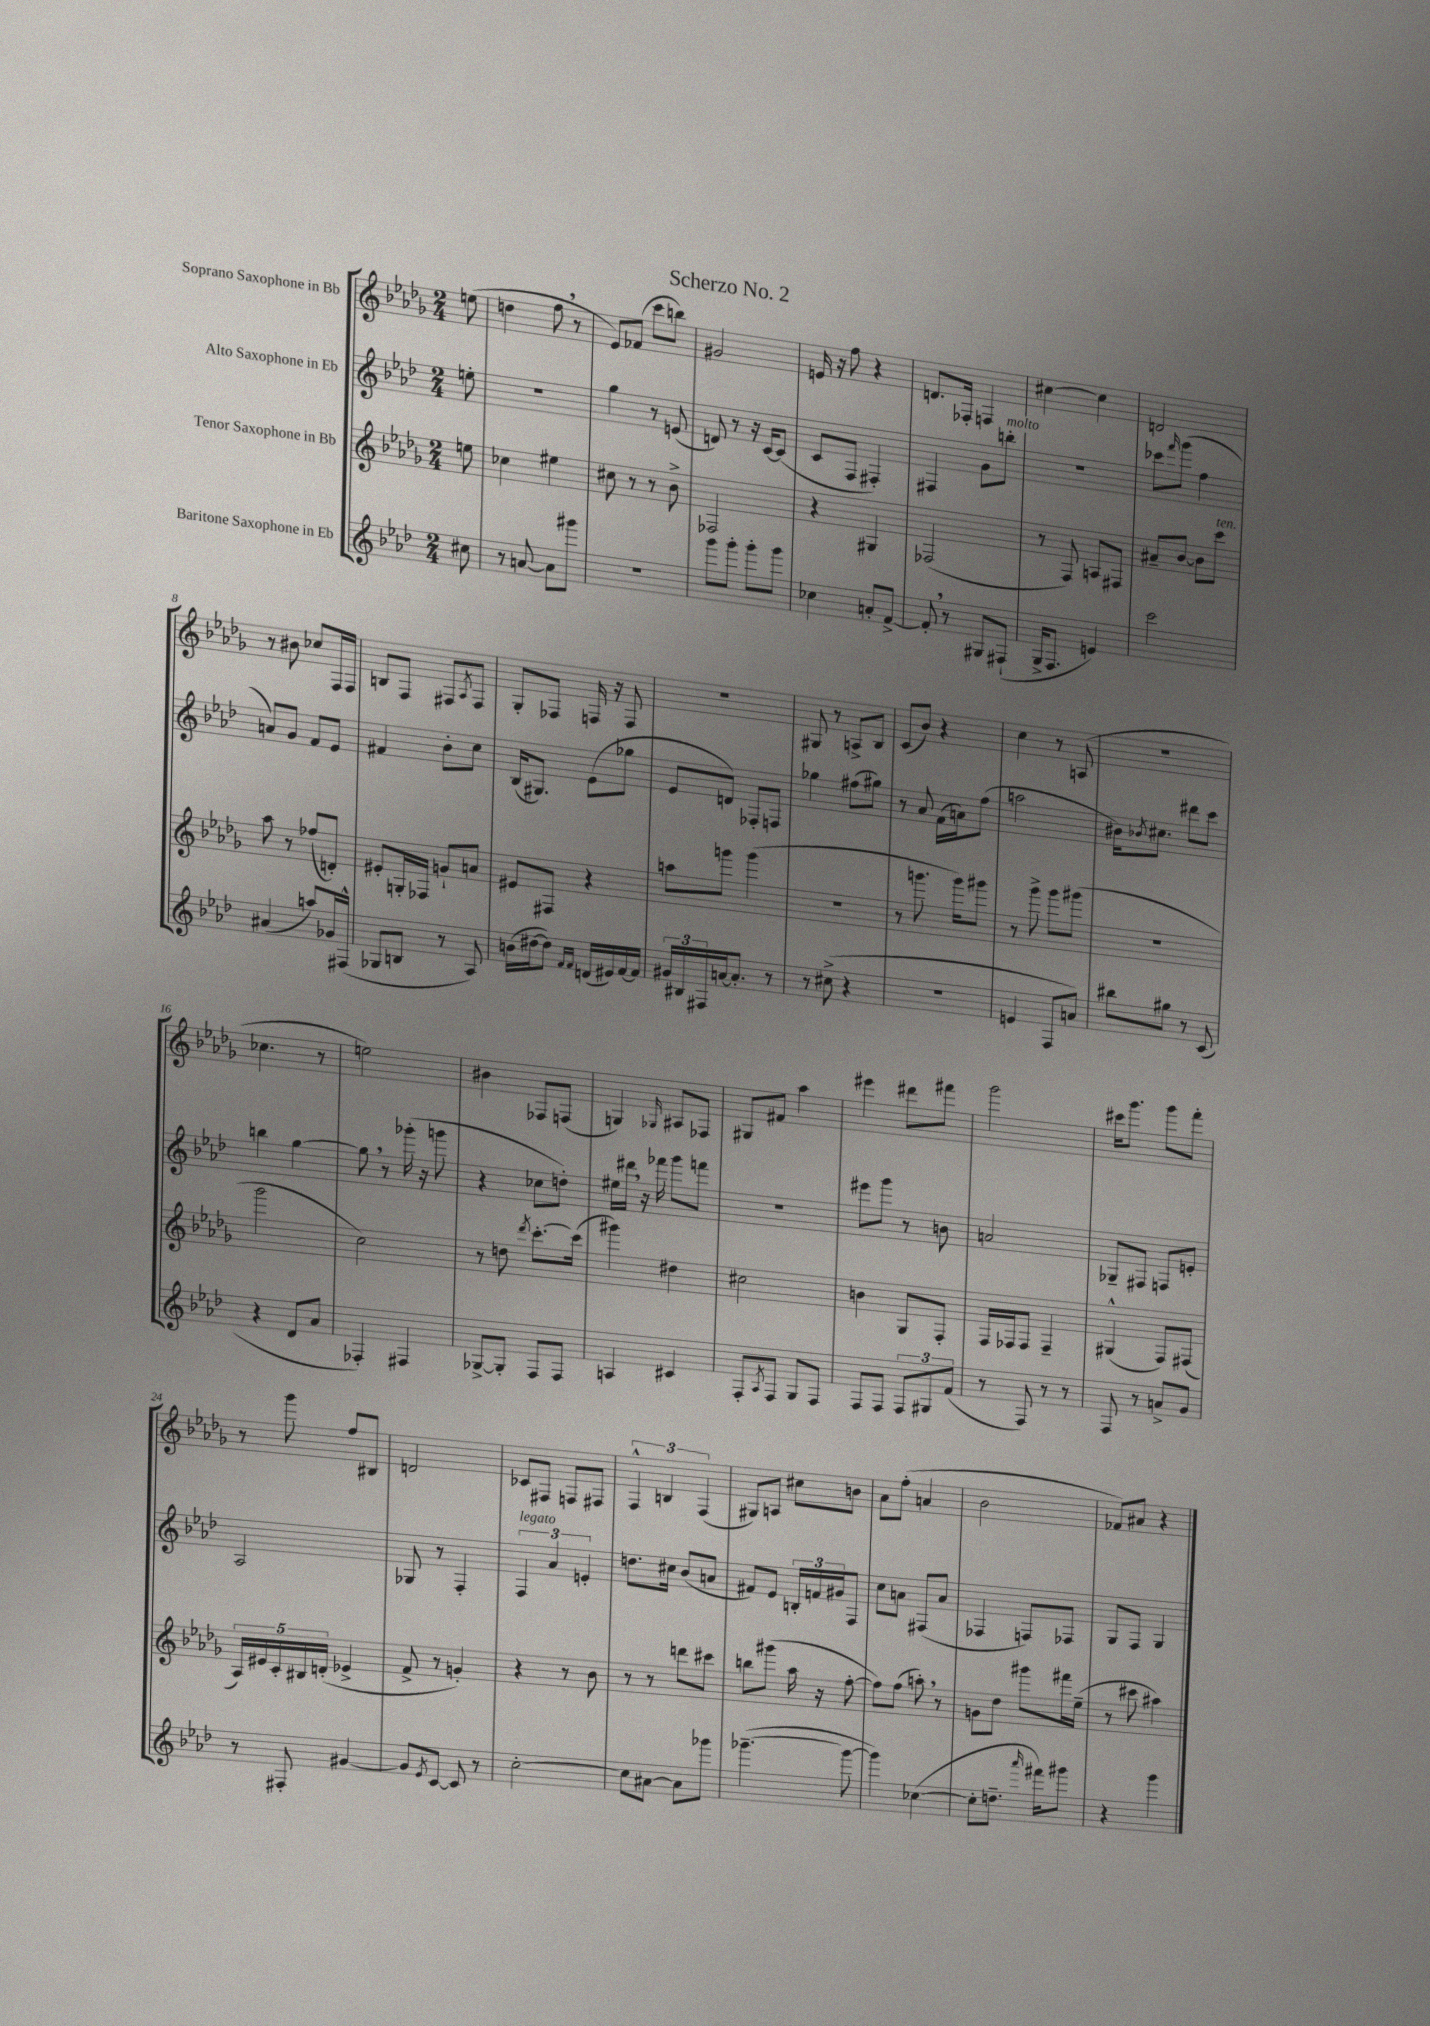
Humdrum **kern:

**kern	**kern	**kern	**kern
*part4	*part3	*part2	*part1
*staff4	*staff3	*staff2	*staff1
*I"Baritone Saxophone in Eb	*I"Tenor Saxophone in Bb	*I"Alto Saxophone in Eb	*I"Soprano Saxophone in Bb
*clefG2	*clefG2	*clefG2	*clefG2
*k[b-e-a-d-]	*k[b-e-a-d-g-]	*k[b-e-a-d-]	*k[b-e-a-d-g-]
*M2/4	*M2/4	*M2/4	*M2/4
=	=	=	=
8cc#X\	8een\	8een'\	(8een\
=1	=1	=1	=1
8r	4cc-X\	2r	4ddn\
[8an/	.	.	.
8a\L]	4ee#X\	.	8ff,\
8ggg#X\J	.	.	8r
=2	=2	=2	=2
2r	8cc#X\	4gg\	8e-/L)
.	8r	.	(8f-X/J
.	8r	8r	8ccc\L
.	8b-^\	(8en/	8bbn\J)
=3	=3	=3	=3
8ggg\L	2F-X/	8dn/)	2g#X/
8ggg'\J	.	8r	.
8ggg'\L	.	16r	.
.	.	[16c/KL	.
8ggg\J	.	(8c/J]	.
=4	=4	=4	=4
4cc-X\	4r	8c/L	16en/
.	.	.	16r
.	.	8F/J	8ff\
8an'/L	4G#X/	4F#X'/)	4r
[8f^/J	.	.	.
=5	=5	=5	=5
8f',/]	(2F-X/	4F#X/	8.dn/L
8r	.	.	.
.	.	.	16F-X'/Jk
8G#X/L	.	8g\L	4Fn/
!	!	!LO:TX:a:i:t=molto	!
(8F#X`/J	.	8bbn'\J	.
=6	=6	=6	=6
16G^/KL	8r	2r	[4cc#X\
8.F/J	.	.	.
.	8F/)	.	.
4en/)	8An/L	.	4cc#\]
.	8F#X/J	.	.
=7	=7	=7	=7
2ccc\	8a#X~/L	8ccc-X\L	2dn/
.	.	16qqfff/	.
.	[8b-/J	(8ggg\J	.
.	8b-\L]	4ff\	.
!	!LO:TX:a:i:t=ten.	!	!
.	8ccc\J	.	.
!!LO:LB:g=z
=8	=8	=8	=8
(4a#X/	8aa-\	8an/L)	8r
.	8r	8g/J	8b#X\
8aan/L)	(8ff-X/L	8f/L	8cc-X/L
16g-X/L	8dn'/J)	8e-/J	16F/L
(16F#X^^/JJ	.	.	16F/JJ
=9	=9	=9	=9
8G-X/L	8e#X'/L	4f#X/	8Bn/L
8Bn/J	16Gn'/L	.	8F/J
.	16F-X/JJ	.	.
8r	8gn`/L	8b-'\L	8F#X/L
.	.	.	8qA-/
8A-/)	8an/J	8cc\J	8F#/J
=10	=10	=10	=10
(16bn\LL	8e#X/L	(16B-/KL	8G-'/L
[16dd#X\J	.	8.G#X/J)	.
8dd#\J])	8F#X/J	.	8F-X/J
16qqf/LL	.	.	.
16qqf/JJ	.	.	.
(16dn/LL	4r	(8e-\L	16Fn/
16e#X/)	.	.	16r
[16f/	.	8gg-X\J	8F/
16f/JJ]	.	.	.
=11	=11	=11	=11
24g#X/LL	8aan\L	8e-/L	2r
24B#X/	.	.	.
24F#X/	.	.	.
[16an/J	8gggn\J	8dn/J)	.
8.a'/J]	.	.	.
.	(4ggg\	8F-X'/L	.
8r	.	8Fn/J	.
=12	=12	=12	=12
8r	2r	4gg-X\	8G#X/
(8cc#X^\	.	.	8r
4r	.	(8ff#X\L	8An^/L
.	.	8gg#X\J)	8B-/J
=13	=13	=13	=13
2r	8r	8r	(8c/L
.	8.gggn\	8a-/	8b-/J)
.	.	(16f\LL	4r
.	16ggg\KL)	16an\J)	.
.	8ggg#X\J	(8ff\J	.
=14	=14	=14	=14
4en/	8r	2aan\	4cc\
.	8ggg-^\	.	.
8F/L	8ggg-\L	.	8r
8an/J)	(8ggg#X\J	.	(8An/
=15	=15	=15	=15
8bb#X\L	2r	16b#X\KL)	2r
.	.	8qb-X/	.
.	.	8.cc#X\J	.
8gg#X\J	.	.	.
8r	.	8ddd#X\L	.
(8c/	.	8ccc\J	.
!!LO:LB:g=z
=16	=16	=16	=16
4r	2ggg-\	4bbn\	4.cc-X\
8d-/L	.	[4gg\	.
8a-/J	.	.	8r
=17	=17	=17	=17
4F-X'/)	2cc\)	8gg,\]	2een\)
.	.	8r	.
4F#X/	.	(16ggg-X'\	.
.	.	16r	.
.	.	8gggn\	.
=18	=18	=18	=18
[8G-X^/L	8r	4r	4b#X\
8G-'/J]	8ddn\	.	.
.	8qddd-/	.	.
8F/L	[8.ccc'\L	8cc-X\L	8F-X/L
8F/J	.	8ddn'\J)	(8Fn/J
.	(16ccc\Jk]	.	.
=19	=19	=19	=19
4An/	4ggg#X\)	16ee#X\LL	4Gn/)
.	.	16ddd#X,\JJ	.
.	.	16r	.
.	.	16fff-X\	.
.	.	.	16qqG-X/
4c#X/	4dd#X\	8ggg\L	8A#X/L
.	.	8fffn\J	8F-X/J
=20	=20	=20	=20
8F'/L	2cc#X\	2r	8G#X/L
8qA-/	.	.	.
8F/J	.	.	8f#X/J
8G/L	.	.	4aa-\
8F/J	.	.	.
=21	=21	=21	=21
8F/L	4bn\	8eee#X\L	4eee#X\
8F/J	.	8ggg\J	.
12F/L	8G-/L	8r	8ddd#X\L
12G#X/	.	.	.
.	8F'/J	8bn\	8fff#X\J
(12f/J	.	.	.
=22	=22	=22	=22
8r	16F/LL	2an/	2ggg-\
.	16F-X/J	.	.
8F/)	8F-/J	.	.
8r	4F-~/	.	.
8r	.	.	.
=23	=23	=23	=23
8F/	(4G#X^^/	8G-X~/L	16ccc#X\KL
.	.	.	8.ggg-\J
8r	.	8F#X/J	.
8an^/L	8F/L)	8Fn/L	8ggg-\L
8g/J	(8F#X/J	8en'/J	8fff'\J
!!LO:LB:g=z
=24	=24	=24	=24
8r	20A-/LL)	2A-/	8r
.	20e#X/	.	.
.	20c'/	.	.
8F#X'/	.	.	8ggg-\
.	20B#X/	.	.
.	(20dn'/JJ	.	.
[4g#X/	4e-X^/	.	8ff/L
.	.	.	8B#X/J
=25	=25	=25	=25
8g#/L]	8f^/	8G-X/	2dn/
8qe-/	.	.	.
[8c/J	8r	8r	.
8c/]	4gn'/)	4F'/	.
8r	.	.	.
=26	=26	=26	=26
!	!	!LO:TX:a:i:t=legato	!
[2cc'\	4r	6F/	8c-X/L
.	.	.	8F#X/J
.	.	6a-/	.
.	8r	.	8Fn/L
.	.	6en'/	.
.	8b-\	.	8F#X/J
=27	=27	=27	=27
8cc\L]	8r	8.ddn\L	6F^^/
[8a#X\J	8r	.	.
.	.	.	6Bn/
.	.	16cc#X\Jk	.
8a#\L]	8dddn\L	(8b-/L	.
.	.	.	(6F/
8ggg-X\J	8ccc#X\J	8an/J	.
=28	=28	=28	=28
([4.ggg-X~\	8bbn\L	8f#X/L)	8G#X/L)
.	(8ggg#X\J	8e-/J	8An/J
.	16aa-\	24Bn'/LL	8cc#X\L
.	.	24fn/	.
.	16r	.	.
.	.	24g#X/J	.
8ggg-\_	[8ff'\	8F/J	8bn\J
=29	=29	=29	=29
4ggg-\])	8ff\L])	8cc\L	8a-\L
.	(8ff\J	8an\J	(8ff'\J
([4cc-X\	8aan',\)	(8F#X/L	4an/
.	8r	8a/J	.
=30	=30	=30	=30
8cc-'\L]	8gn\L	4F-X/	2b-\
8.ddn~\J	8dd-\J	.	.
.	8ggg#X\L	8Fn/L)	.
16qqaaa-/	.	.	.
16fff#X\KL)	.	.	.
8ggg#X\J	16fff#X\L	8F-X/J	.
.	(16ee-~\JJ	.	.
=31	=31	=31	=31
4r	8r	8G/L	8f-X/L)
.	8ccc#X\	8F/J	8a#X/J
4ggg\	4aa#X\)	4G/	4r
==	==	==	==
*-	*-	*-	*-
